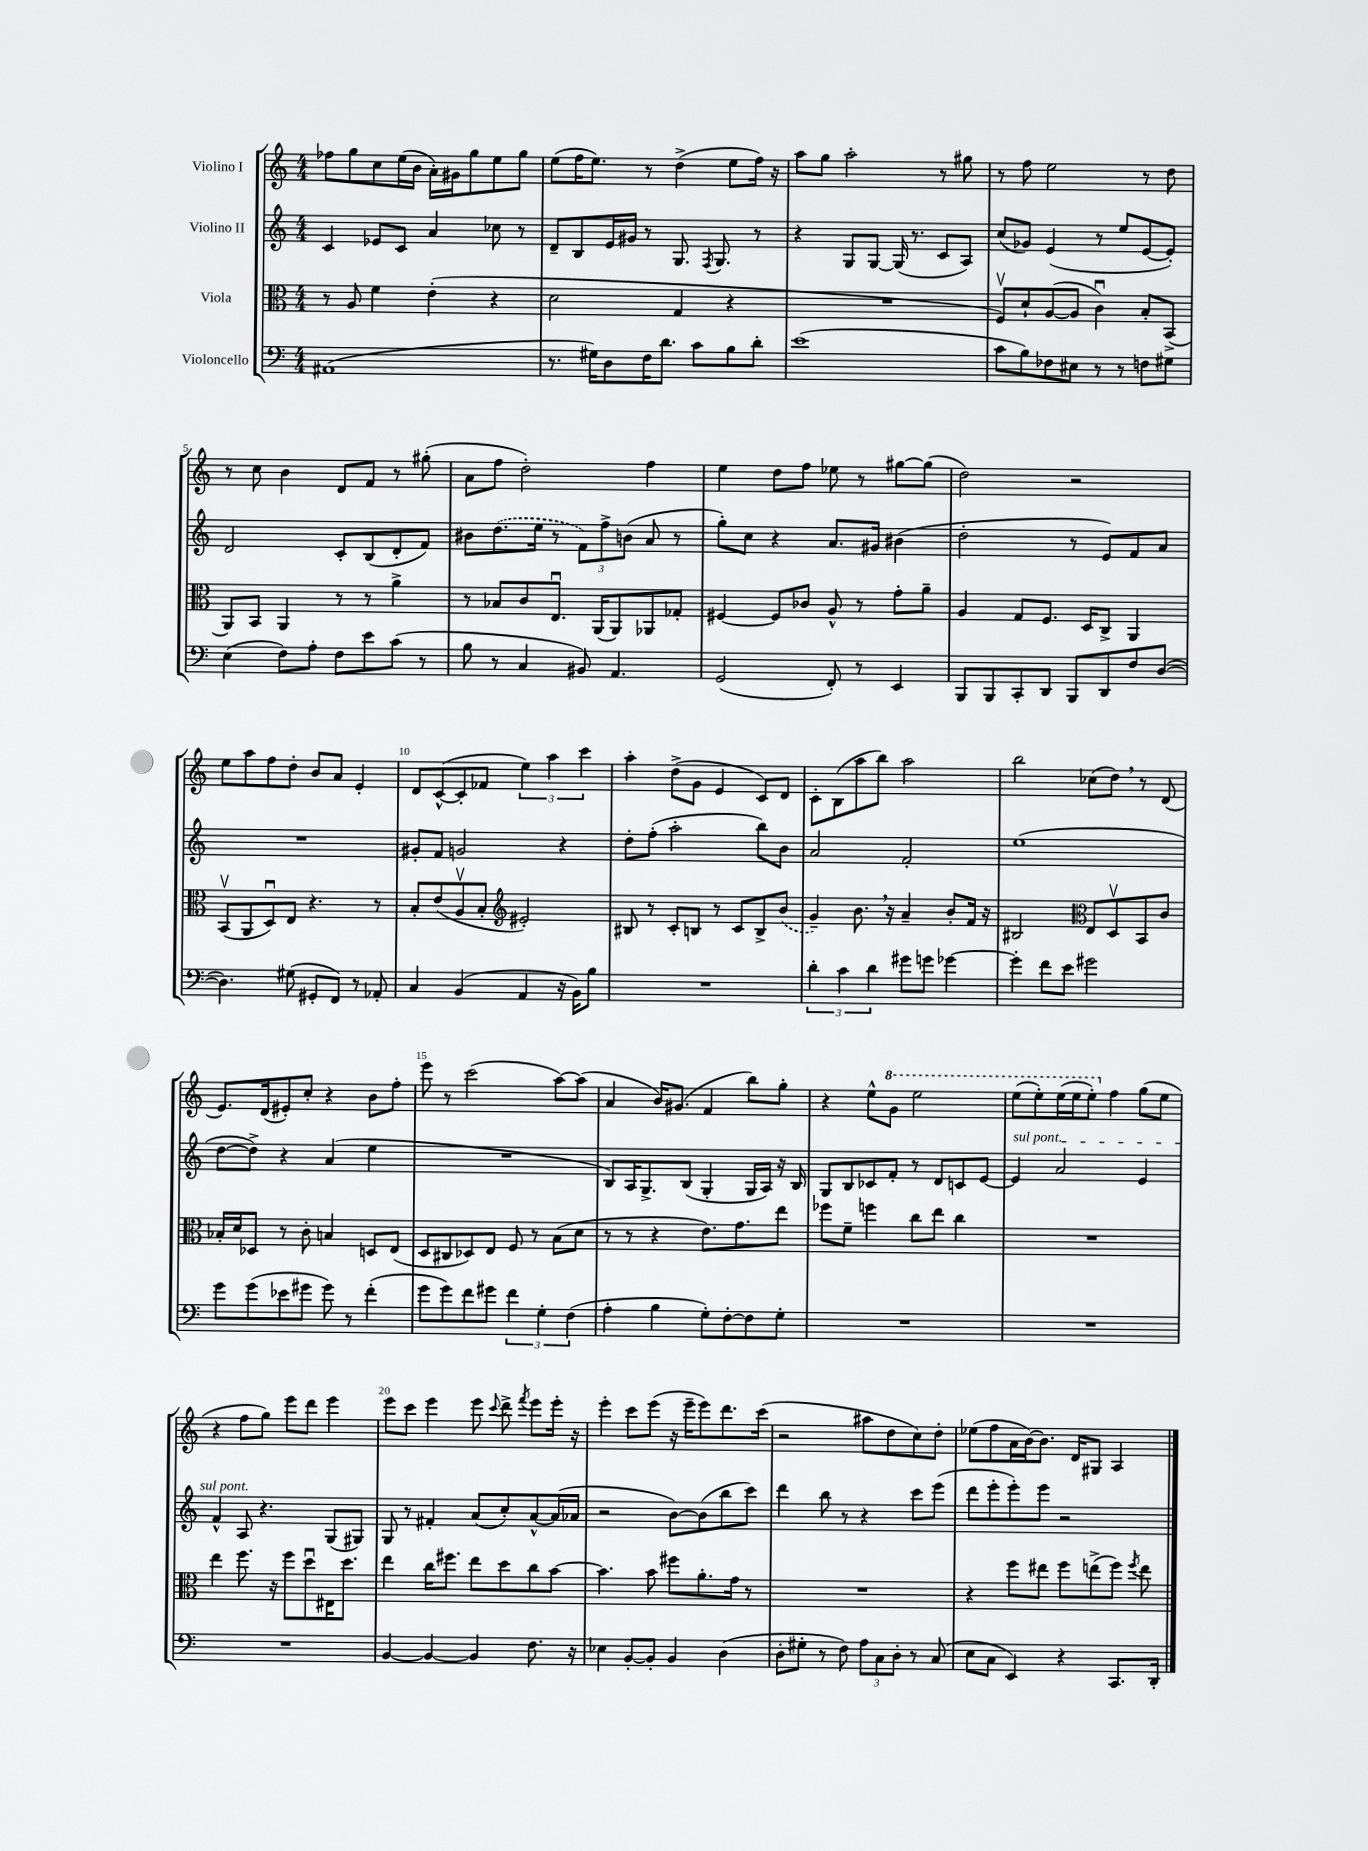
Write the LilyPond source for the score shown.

<<
\new StaffGroup <<
\new Staff = "s0" \with { instrumentName = "Violino I" } {
    \clef treble \key c \major \numericTimeSignature \time 4/4
    \autoBeamOff fes''8[ g''8 c''8 e''16( b'16] a'16[-.) gis'16 g''8 e''8 g''8] |
    e''8[( f''16 e''8.]) r8 d''4->( e''8[ f''16]) r16 |
    a''8[ g''8] a''2-. r8 gis''8 |
    r8 f''8 e''2 r8 d''8 |
    r8 c''8 b'4 d'8[ f'8] r8 gis''8-.( |
    a'8[ f''8] d''2-.) f''4 |
    e''4 d''8[ f''8] ees''8 r8 gis''8[~ gis''8]( |
    d''2) r2 |
    e''8[ a''8 f''8 d''8]-. b'8[ a'8] e'4-. |
    d'8[ c'8~-^( c'8-. fes'8] \tuplet 3/2 { e''4) a''4 c'''4 } |
    a''4-. d''8[->( g'8] e'4 c'8[) d'8] |
    c'8[-. b8( a''8 b''8]) a''2 |
    b''2 ces''8[( d''8]) \breathe r8 d'8( |
    e'8.[) d'16( eis'8-.) c''8]-. r4 b'8[ f''8]-. |
    e'''8 r8 c'''2( a''8[~) a''8]( |
    a'4 b'16[) gis'8.]( f'4 b''8[) g''8]-. |
    r4 e''8[-^ \ottava #1 g''8] e'''2 |
    e'''8[( e'''8-.) e'''16( e'''16 e'''8]-.) \ottava #0 f''4 g''8[( e''8] |
    r4 f''8[ g''8]) e'''8[ d'''8] e'''4 |
    e'''8[ c'''8] e'''4 e'''8 \appoggiatura { c'''8 } d'''8-> \acciaccatura { f'''8 } e'''8[ e'''16]-. r16 |
    e'''4-. c'''8[ e'''8]( r16 e'''16[-- e'''8) d'''8. c'''16]( |
    r2 ais''8[ d''8 c''8) d''8]-. |
    ees''8[( f''8 a'16 b'16~) b'8.] d'16[ gis8] a4 \bar "|." |
}
\new Staff = "s1" \with { instrumentName = "Violino II" } {
    \clef treble \key c \major \numericTimeSignature \time 4/4
    \autoBeamOff c'4 ees'8[ c'8] a'4 ces''8 r8 |
    d'8[-- b8 e'16 gis'16] r8 g8. \acciaccatura { f8 } g8. r8 |
    r4 g8[ g8]~ g16( r8. c'8[ a8]) |
    c''8[( ges'8]) e'4( r8 e''8[ e'8~ e'8]-.) |
    d'2 c'8[-. b8( d'8-. f'8]) |
    bis'8[ \once \slurDashed d''8.( e''16] r8 \tuplet 3/2 { f'8[) f''8-> b'8]( } a'8 r8 |
    g''8[-.) c''8] r4 a'8.[ gis'16] bis'4( |
    d''2-. r8 e'8[) f'8 a'8] |
    R1 |
    gis'8[-. f'8] g'2 r4 |
    d''8[-. f''8]-.( a''2-. b''8[) b'8] |
    a'2 f'2-. |
    e''1( |
    d''8[~ d''8]->) r4 a'4( e''4 |
    R1 |
    b8[) a16 g8.-> b8]( g4-. g16[ a16]) r16 b16 |
    g8[ b8 ces'8 f'8]-. r8 d'8[ c'8 e'8]~ |
    \once \override TextSpanner.bound-details.left.text = \markup { \italic "sul pont." } e'4\startTextSpan a'2 e'4 |
    f'4-^ a8\stopTextSpan r4. g8[( gis8]) |
    g8 r8 fis'4-. a'8[( c''8-.) a'8~-^ a'16( aes'16] |
    r2 b'8[~) b'8( b''8 c'''8]) |
    d'''4 b''8 r8 r4 c'''8[ e'''8]( |
    d'''8[ e'''8-. e'''8-.) e'''8] r2 \bar "|." |
}
\new Staff = "s2" \with { instrumentName = "Viola" } {
    \clef alto \key c \major \numericTimeSignature \time 4/4
    \autoBeamOff r8 a8 f'4 e'4-.( r4 |
    d'2 g4 r4 |
    R1 |
    f8[\upbow) d'8-! a8~( a8] c'4\downbow) b8[-. b,8]->( |
    a,8[) b,8] a,4 r8 r8 a'4-> |
    r8 bes8[ c'8 e8.]\downbow a,16[( a,8) aes,8 ges8]-. |
    fis4~ fis8[ ces'8] a8-^ r8 g'8[-. a'8]-- |
    a4 g8[ f8.] d16[ c8]-> a,4 |
    b,8[\upbow( a,8 d8\downbow) e8] r4. r8 |
    b8[-. e'8( a8\upbow b8]-. \clef treble eis'2-.) |
    bis8 r8 c'8[-. b8] r8 c'8[ b8-> \once \slurDashed b'8]( |
    g'4--) b'8. \breathe r16 a'4-- b'8[-. f'16] r16 |
    bis2 \clef alto e8[ d8\upbow b,8 c'8] |
    bes16[-. d'16 des8] r8 c'8-. b4 d8[ e8]( |
    d8[ cis8 des8) e8] f8 r8 b8[( d'8] |
    r8 r8 r4 e'8.[) g'8. e''8] |
    fes''8[ f'8]-- f''4 c''8[ e''8] c''4 |
    R1 |
    e''4 f''8. r16 f''8[ d''8\downbow eis16 d''8.] |
    e''4 c''16[ fis''8.] e''8[ d''8 c''8 b'8]~ |
    b'4. b'8 fis''8[ a'8.-. g'16] r8 |
    R1 |
    r4 f''8[ eis''8] f''8[ e''8->( f''8]) \acciaccatura { f''8 } e''8 \bar "|." |
}
\new Staff = "s3" \with { instrumentName = "Violoncello" } {
    \clef bass \key c \major \numericTimeSignature \time 4/4
    \autoBeamOff ais,1( |
    r8. gis16[) d8 f16 d'8.] c'8[ b8 d'8]-. |
    e'1( |
    c'8[ b8) fes8 eis8] r8 r8 f8[ gis8] |
    e4( f8[) a8]-. f8[ e'8 c'8]( r8 |
    b8 r8 c4 bis,8) a,4. |
    g,2( f,8-.) r8 e,4 |
    b,,8[ b,,8 c,8-. d,8] b,,8[ d,8 f8 d8]~( |
    d4.) gis8( gis,8[-. f,8]) r8 aes,8-. |
    c4 b,4( a,4 r16 b,16[) b8] |
    R1 |
    \tuplet 3/2 { d'4-. c'4 d'4 } gis'8[ g'8] ges'4~ |
    ges'4-. f'8[ e'8] gis'2 |
    g'8[ g'8( ees'8 gis'8] gis'8) r8 f'4-.( |
    g'8[ g'8) f'8 gis'8] \tuplet 3/2 { f'4 g4-. f4( } |
    a4-. b4 g8[-.) f8~-. f8 g8]-. |
    R1 |
    R1 |
    R1 |
    b,4~ b,4~ b,4 f8. r16 |
    ees4 b,8[~-. b,8]-. b,4 d4( |
    d8[-. gis8]-. r8 f8) \tuplet 3/2 { a8[ c8 d8]-. } r8 c8( |
    e8[ c8] e,4) r4 c,8.[ d,16]-. \bar "|." |
}
>>
>>
\layout { \context { \Score \override BarNumber.break-visibility = ##(#f #t #t) barNumberVisibility = #(every-nth-bar-number-visible 5) } }
